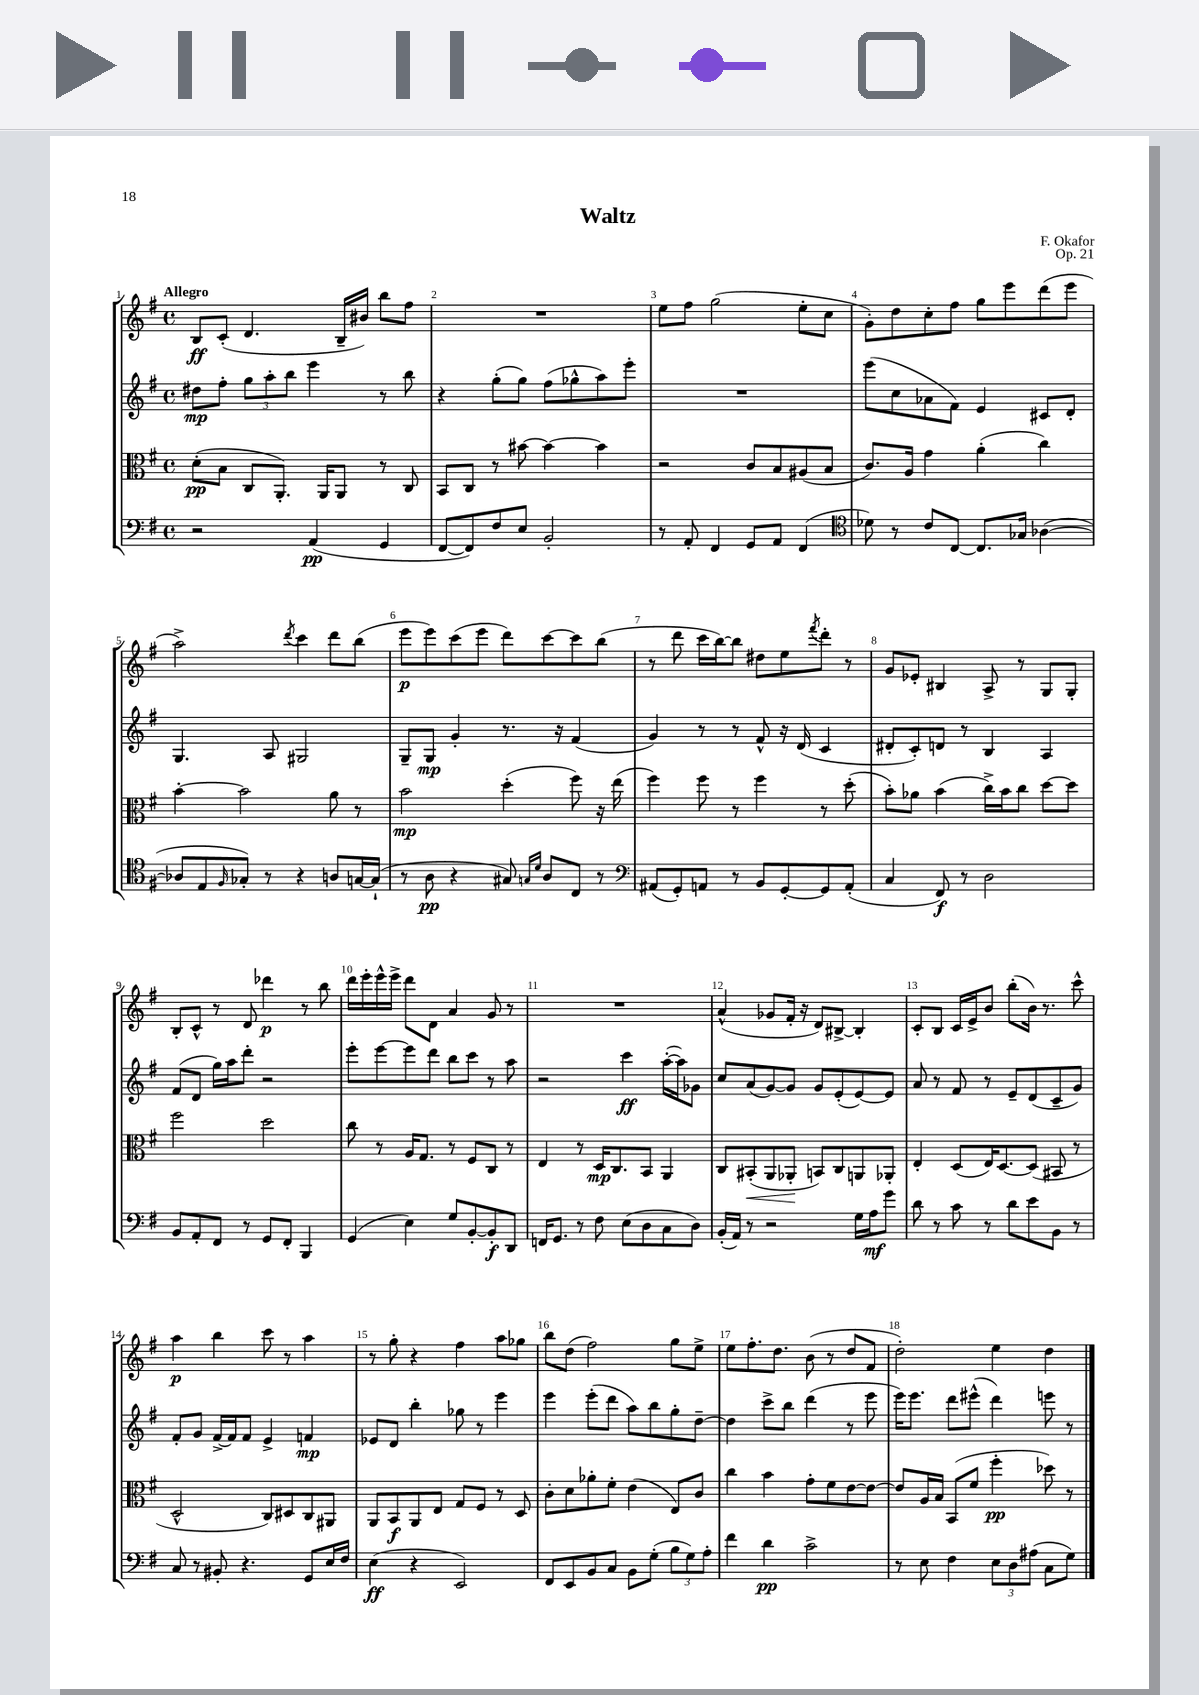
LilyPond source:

\header { title = "Waltz" composer = "F. Okafor" opus = "Op. 21" }
<<
\new StaffGroup <<
\new Staff = "s0" {
    \clef treble \key g \major \defaultTimeSignature \time 4/4 \tempo "Allegro"
    b8\ff c'8-.( d'4. b16-- bis'16) b''8 fis''8 |
    R1 |
    e''8 fis''8 g''2( e''8-. c''8 |
    g'8-.) d''8 c''8-. fis''8 g''8 e'''8 d'''8( e'''8 |
    a''2->) \acciaccatura { d'''8 } c'''4 d'''8 b''8( |
    e'''8\p e'''8) c'''8( e'''8 d'''8) c'''8~ c'''8 b''8( |
    r8 d'''8 c'''16 b''16~) b''8 dis''8 e''8 \acciaccatura { fis'''8 } d'''8-. r8 |
    g'8 ees'8-. bis4 a8-> r8 g8 g8-. |
    b8-. c'8-^ r8 d'8 des'''4\p r8 b''8 |
    d'''16 e'''16-. e'''16-^ e'''16-> d'''8 d'8 a'4 g'8 r8 |
    R1 |
    a'4-^( ges'8 fis'16-. r16 d'8) bis8~-> bis4-. |
    c'8-. b8 c'16 e'16-> b'8 b''8-.( b'16) r8. c'''8-^ |
    a''4\p b''4 c'''8 r8 a''4 |
    r8 g''8-. r4 fis''4 a''8 ges''8 |
    b''8 d''8( fis''2) g''8 e''8-> |
    e''8 fis''8.-. d''8. b'8( r8 d''8 fis'8 |
    d''2-.) e''4 d''4 \bar "|." |
}
\new Staff = "s1" {
    \clef treble \key g \major \defaultTimeSignature \time 4/4
    dis''8\mp fis''8-. \tuplet 3/2 { g''8 a''8-. b''8 } e'''4 r8 b''8 |
    r4 g''8-.( g''8) fis''8( ges''8-^ a''8) e'''8-. |
    R1 |
    e'''8( c''8 aes'8 fis'8) e'4 cis'8 d'8-. |
    g4. a8 gis2 |
    g8-- g8\mp g'4-. r8. r16 fis'4( |
    g'4) r8 r8 fis'8-^ r16 d'16( c'4 |
    dis'8-. c'8-.) d'8 r8 b4 a4 |
    fis'8( d'8 g''16) a''16 d'''8-. r2 |
    e'''8-. e'''8~ e'''8 d'''8 b''8 c'''8 r8 a''8 |
    r2 c'''4\ff a''16~-.( a''16) ges'8 |
    c''8 a'8( g'8~) g'8 g'8 e'8-.( e'8~) e'8 |
    a'8 r8 fis'8 r8 e'8-- d'8( c'8-- g'8) |
    fis'8-. g'8 fis'16~-> fis'16 fis'8 e'4-> f'4\mp |
    ees'8 d'8 b''4-. ges''8 r8 e'''4 |
    e'''4 e'''8-.( d'''8 a''8) b''8 g''8-. d''8~-- |
    d''4 c'''8-> b''8 d'''4( r8 e'''8 |
    e'''16) e'''8. d'''8 eis'''8-^( d'''4) e'''8 r8 \bar "|." |
}
\new Staff = "s2" {
    \clef alto \key g \major \defaultTimeSignature \time 4/4
    d'8-.\pp( b8 c8 a,8.-.) a,16 a,8 r8 c8 |
    b,8 c8 r8 bis'8~ bis'4~ bis'4 |
    r2 c'8 b8 ais8( b8 |
    c'8.) a16 g'4 a'4-.( c''4) |
    b'4~-. b'2 a'8 r8 |
    b'2\mp d''4-.( fis''8) r16 e''16( |
    fis''4) fis''8 r8 fis''4 r8 d''8-.( |
    b'8-.) aes'8 b'4( c''16->) b'16 c''8 d''8~ d''8 |
    fis''2 d''2 |
    c''8 r8 a16 g8. r8 fis8 c8 r8 |
    e4 r8 d16\mp c8. b,8 a,4 |
    c8 bis,8-.\<( a,8 aes,8-.\! b,8) c8 a,8 aes,8-. |
    e4-. d8( e16) d8.~ d8( bis,8 r8 |
    d2-^ c8) dis8 c8 ais,8 |
    a,8 b,8\f a,8 e8 g8 fis8 r8 d8 |
    c'8-. d'8 aes'8-. fis'8-. e'4( e8) c'8 |
    c''4 b'4 g'8-. fis'8 e'8~ e'8~ |
    e'8 a16 b16 b,8( fis'8 fis''4-.\pp des''8) r8 \bar "|." |
}
\new Staff = "s3" {
    \clef bass \key g \major \defaultTimeSignature \time 4/4
    r2 a,4\pp( g,4 |
    fis,8~ fis,8) fis8 e8 b,2-. |
    r8 a,8-. fis,4 g,8 a,8 fis,4( |
    \clef tenor des'8) r8 c'8 c8~ c8. ges16 aes4~( |
    aes8 e8 \grace { fis16 } ges8-.) r8 r4 a8 g16~ g16-!( |
    r8 a8\pp r4 gis8) \grace { g16 d'16 } a8 c8 r8 |
    \clef bass ais,8( g,8-.) a,8 r8 b,8 g,8~-. g,8 a,8-.( |
    c4 fis,8\f) r8 d2 |
    b,8 a,8-. fis,8 r8 g,8 fis,8-. b,,4 |
    g,4( e4) g8 b,8~-. b,8-.\f d,8 |
    f,16 g,8. r8 fis8 e8( d8 c8 d8) |
    b,16-.( a,16) r8 r2 g16 a16\mf g'8 |
    d'8 r8 c'8 r8 d'8 e'8 b,8 r8 |
    c8 r8 bis,8-. r4. g,8 e16 fis16 |
    e4\ff( r4 e,2) |
    fis,8 e,8 b,8 c8 b,8 g8-.( \tuplet 3/2 { b8 g8) a8-. } |
    fis'4 d'4\pp c'2-> |
    r8 e8 fis4 \tuplet 3/2 { e8 d8 ais8( } c8 g8) \bar "|." |
}
>>
>>
\layout { \context { \Score \override BarNumber.break-visibility = ##(#f #t #t) barNumberVisibility = #all-bar-numbers-visible } }
